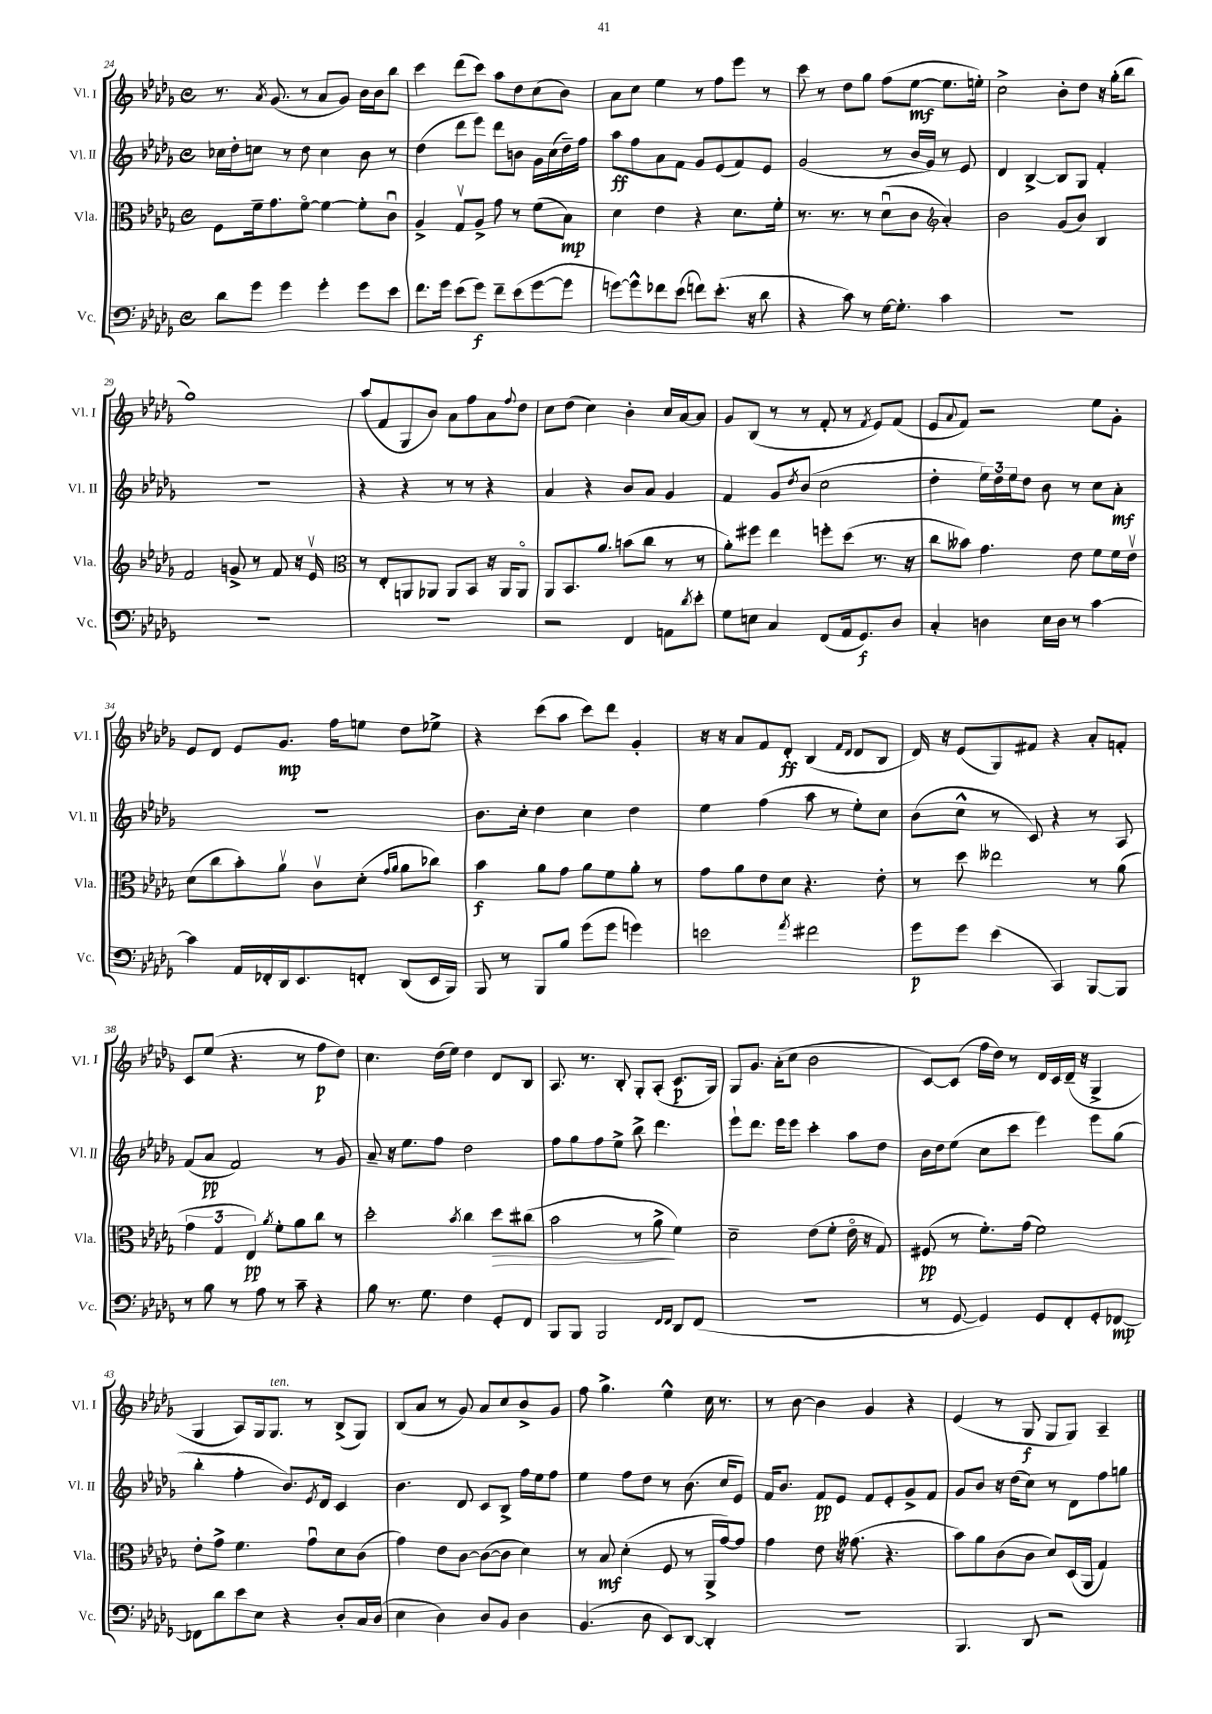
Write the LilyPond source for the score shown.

<<
\new StaffGroup <<
\new Staff = "s0" \with { instrumentName = "Vl. I" shortInstrumentName = "Vl. I" } {
    \clef treble \key des \major \defaultTimeSignature \time 4/4
    r8. \acciaccatura { aes'8 } ges'8.( r8 aes'8 ges'8) bes'16 bes'16 bes''8 |
    c'''4 des'''8( c'''8) aes''8 des''8 c''8( bes'8) |
    aes'8 c''8 ees''4 r8 f''8 ees'''8 r8 |
    c'''8 r8 des''8 ges''8 f''8( ees''8~\mf ees''8. e''16-.) |
    c''2-> bes'8-. des''8 r16 ges''16-.( bes''8 |
    ges''1) |
    aes''8( f'8 ges8 bes'8) aes'8 f''8 aes'8 \appoggiatura { f''8 } des''8 |
    c''8 des''8( c''4) bes'4-. c''16 aes'16~ aes'8 |
    ges'8 bes8( r8 r8 f'8-. r8 \acciaccatura { f'8 } ees'8) f'8( |
    ees'8 \appoggiatura { aes'8 } f'8) r2 ees''8 ges'8-. |
    ees'8 des'8 ees'8 ges'8.\mp f''16 e''8 des''8 ees''8-> |
    r4 c'''8( aes''8 c'''8) des'''8 ges'4-. |
    r16 r16 aes'8 f'8 des'8-.\ff bes4( \grace { f'16 des'16 } des'8 bes8 |
    des'16) r16 ees'8( ges8) fis'8 r4 aes'8-. f'8-. |
    c'8 ees''8( r4. r8 f''8\p des''8) |
    c''4. des''16( ees''16) des''4 des'8 bes8 |
    aes8. r8. bes8-. ges8-. aes8-.( c'8.\p ges16) |
    ges8 ges'8. aes'16-.( c''8 bes'2 |
    c'8~) c'8( f''16 des''16) r8 des'16 c'16 des'16--( r16 ges4-> |
    ges4 aes8) ges16 ges8.^\markup { \italic "ten." } r8 bes8->( ges8) |
    bes8( aes'8 r8 ges'8) aes'8 c''8 bes'8-> ges'8 |
    f''8 ges''4.-> ees''4-^ c''16 r8. |
    r8 bes'8~ bes'4 ges'4 r4 |
    ees'4( r8 ges8\f ges8 ges8) aes4-- \bar "|." |
}
\new Staff = "s1" \with { instrumentName = "Vl. II" shortInstrumentName = "Vl. II" } {
    \clef treble \key des \major \defaultTimeSignature \time 4/4
    ces''16 des''16-. c''8 r8 des''8 c''4 bes'8 r8 |
    des''4( des'''8 ees'''8) des'''8 b'8 ges'16 c''16( des''16--) f''16 |
    aes''8\ff f''8 aes'8 f'8 ges'8 ees'8( f'8) ees'8 |
    ges'2( r8 bes'16 ges'16) r8 ees'8 |
    des'4 bes4~-> bes8 ges8 f'4-. |
    R1 |
    r4 r4 r8 r8 r4 |
    aes'4 r4 bes'8 aes'8 ges'4 |
    f'4 ges'8 \acciaccatura { des''8 } bes'8( c''2 |
    des''4-. \tuplet 3/2 { ees''16) des''16 ees''16 } des''8 bes'8 r8 c''8 aes'8-.\mf |
    R1 |
    bes'8. c''16-. des''4 c''4 des''4 |
    ees''4 f''4( aes''8 r8 ees''8-.) c''8 |
    bes'8( c''8-^ r8 c'8) r4 r8 aes8 |
    f'8( aes'8\pp f'2) r8 ges'8 |
    aes'8-- r16 ees''8. f''8 des''2 |
    f''8 ges''8 f''8 ees''8-> bes''8-> des'''4. |
    ees'''8-! des'''8. ees'''16 ees'''8 c'''4-. aes''8 des''8 |
    bes'16 des''16 ees''8( c''8 c'''8 ees'''4) ees'''8 ges''8( |
    bes''4-. f''4-. bes'8.) \acciaccatura { ees'8 } des'16 c'4 |
    bes'4. des'8 c'8 bes8-> f''16 ees''16 f''8 |
    ees''4 f''8 des''8 r8 bes'8.( c''16 ees'8) |
    f'16 bes'8. f'8\pp ees'8 f'8 ees'8-. ges'8-> f'8 |
    ges'8 bes'8 r16 des''16( c''8) r8 des'8 f''8 g''8 \bar "|." |
}
\new Staff = "s2" \with { instrumentName = "Vla." shortInstrumentName = "Vla." } {
    \clef alto \key des \major \defaultTimeSignature \time 4/4
    f8 f'16-- ges'8. f'8~\flageolet f'4~ f'8-. c'8\downbow |
    aes4-> ges8\upbow aes8-> ges'8 r8 f'8( bes8\mp) |
    des'4 ees'4 r4 des'8. f'16-. |
    r8. r8. r8 des'8\downbow( c'8 \clef treble aes'4-.) |
    bes'2 ges'8( bes'8) bes4 |
    f'2 g'8-> r8 f'8 r16 ees'16\upbow |
    \clef alto r8 ees8-. a,8 aes,8 aes,8 bes,8 r16 aes,16 aes,8\flageolet |
    aes,8 bes,8. aes'8. b'8( c''8 r8 r8 |
    aes'8-.) fis''8 ees''4 f''8-. des''8( r8. r16 |
    c''8 beses'8) ges'4. ees'8 f'8 f'16 ees'16\upbow |
    des'8( c''8 bes'8-.) aes'8\upbow c'8\upbow des'8-.( \grace { ges'16 aes'16 } aes'8 ces''8) |
    bes'4\f aes'8 ges'8 aes'8 f'8 aes'8-. r8 |
    ges'8 aes'8 ees'8 des'8 r4. ees'8-. |
    r8 des''8 eeses''2 r8 aes'8( |
    \tuplet 3/2 { ges'4 ges4 ees4\pp) } \acciaccatura { aes'8 } f'8-. aes'8 c''8 r8 |
    des''2-. \acciaccatura { bes'8 } c''4 des''8\> cis''8( |
    bes'2 r8 aes'8->\! f'4) |
    des'2-- ees'8( f'8-. ees'16\flageolet r16 ges8) |
    fis8\pp( r8 f'8.-.) ges'16( f'2) |
    ees'8-. ges'8-> f'4. ges'8\downbow des'8 c'8( |
    ges'4) ees'8 c'8~ c'8~( c'8 des'4) |
    r8 bes8\mf des'4-.( f8 r8 aes,16-> ges'16~) ges'8 |
    ges'4 ees'8 r16 geses'8.( r4. |
    bes'8) aes'8 c'8( c'8 des'8) des16( aes,16 ges4) \bar "|." |
}
\new Staff = "s3" \with { instrumentName = "Vc." shortInstrumentName = "Vc." } {
    \clef bass \key des \major \defaultTimeSignature \time 4/4
    des'8 ges'8 ges'4 ges'4-. ges'8 ees'8 |
    f'8. ges'16 ees'8( ges'8\f) f'8-- ees'8( ges'8~ ges'8 |
    g'8~) g'8-^ fes'8 ees'8( f'8) ees'8.-.( r16 des'8 |
    r4 c'8) r8 ges16~ ges8.-. c'4 |
    R1 |
    R1 |
    R1 |
    r2 f,4 a,8 \acciaccatura { des'8 } ees'8-. |
    ges8 e8 c4 f,8( aes,16 ges,8.\f) des8 |
    c4-. d4 ees16 d16 r8 c'4~ |
    c'4 aes,16 fes,16-. des,16 ees,8. f,8-. des,8( ees,16 bes,,16) |
    bes,,8 r8 bes,,8 bes8 ges'8( ges'8 g'4) |
    e'2 \acciaccatura { aes'8 } fis'2 |
    ges'8\p ges'8 ees'4( c,4) bes,,8~ bes,,8 |
    r8 bes8 r8 aes8 r8 c'8-- r4 |
    bes8 r8. ges8. f4 ges,8-. f,8 |
    bes,,8 bes,,8 bes,,2 \grace { f,16 f,16 } des,8 f,8( |
    R1 |
    r8 ges,8~ ges,4) ges,8 f,8-. ges,8-. fes,8~\mp |
    fes,8 des'8 ees'8 ees8 r4 des8-. c16 des16( |
    ees4 des4) des8 bes,8 des4 |
    bes,4.( des8 ees,8) des,8~ des,4-. |
    r1 |
    bes,,4. des,8 r2 \bar "|." |
}
>>
>>
\layout { \context { \Score currentBarNumber = #24 } }
